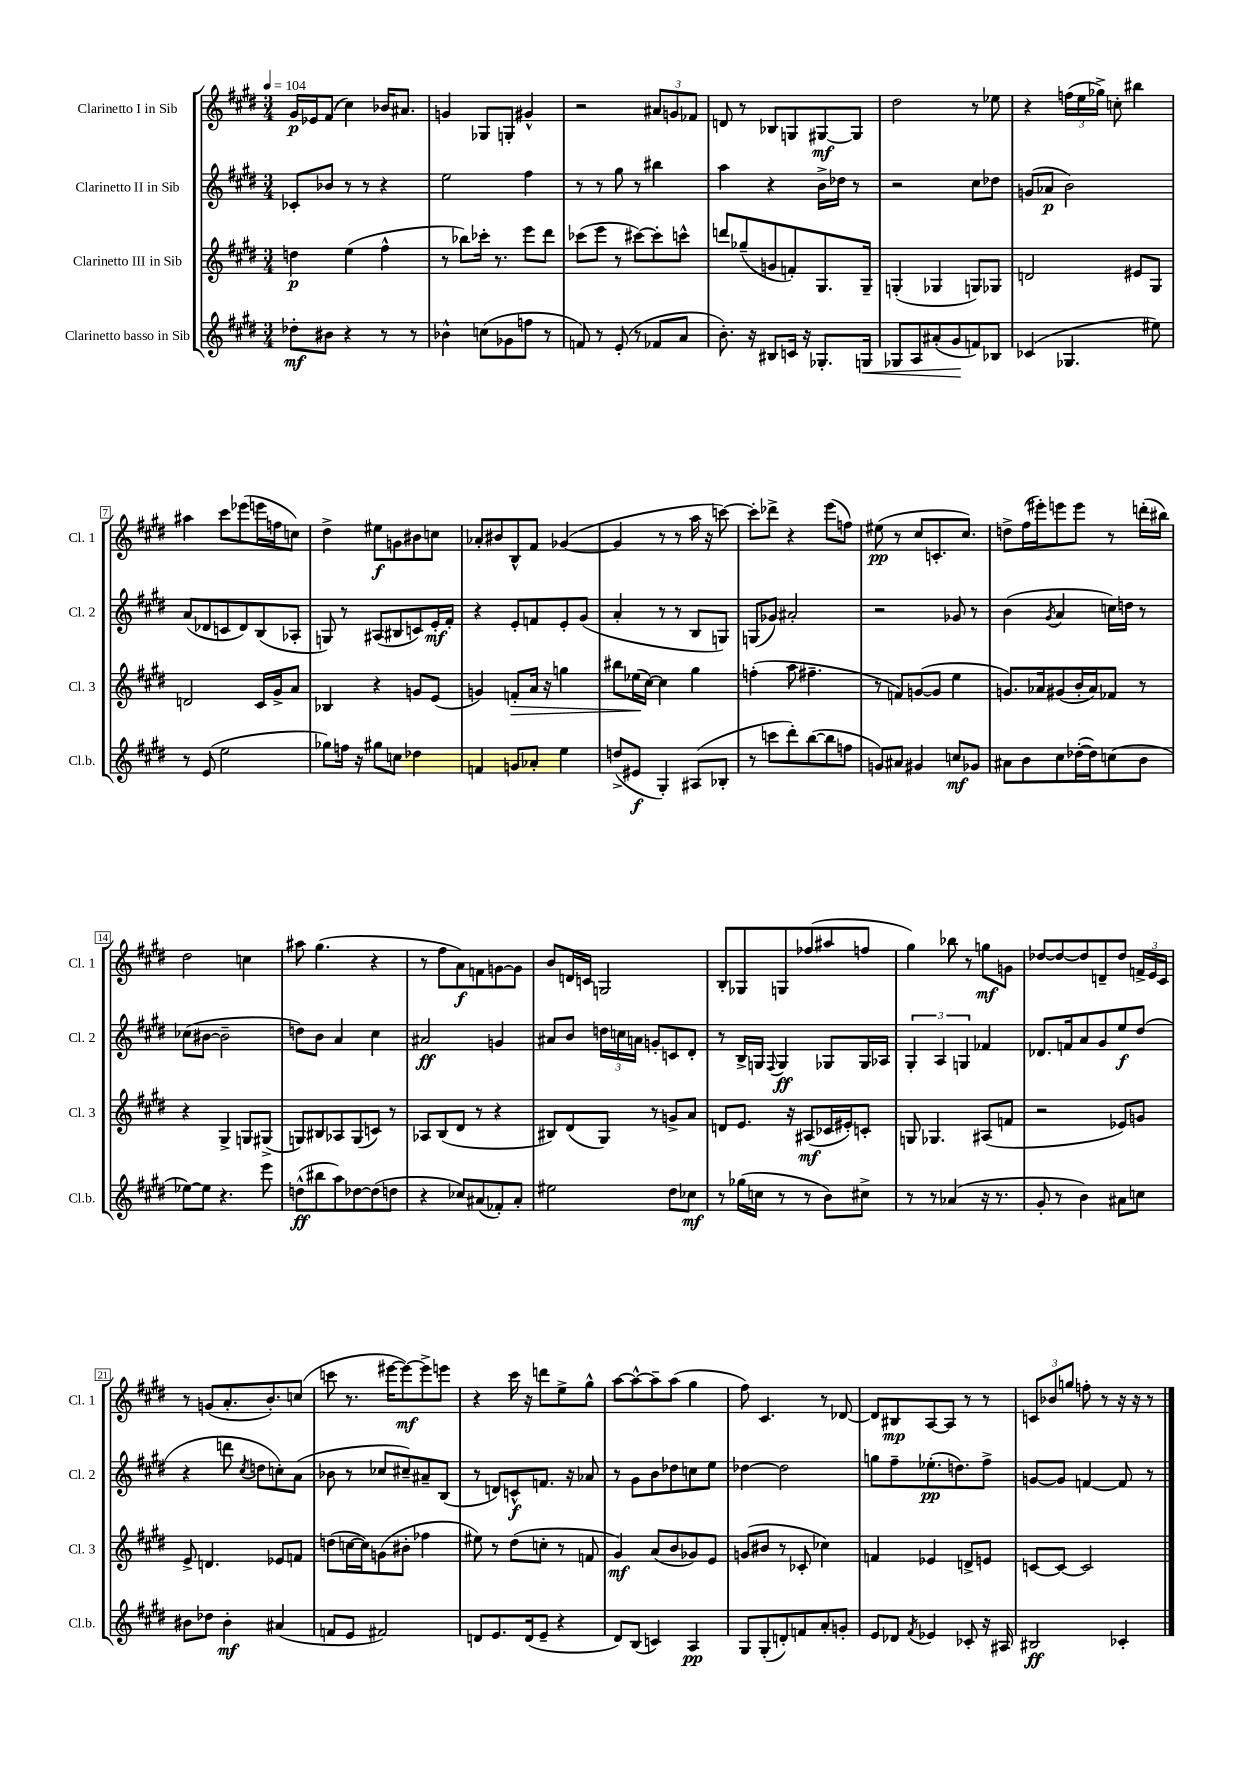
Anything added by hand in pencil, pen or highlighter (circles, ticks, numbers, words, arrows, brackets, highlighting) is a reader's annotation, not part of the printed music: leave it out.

**kern	**dynam	**kern	**dynam	**kern	**dynam	**kern	**dynam
*part4	*part4	*part3	*part3	*part2	*part2	*part1	*part1
*staff4	*staff4	*staff3	*staff3	*staff2	*staff2	*staff1	*staff1
*I"Clarinetto basso in Sib	*	*I"Clarinetto III in Sib	*	*I"Clarinetto II in Sib	*	*I"Clarinetto I in Sib	*
*I'Cl.b.	*	*I'Cl. 3	*	*I'Cl. 2	*	*I'Cl. 1	*
*clefG2	*	*clefG2	*	*clefG2	*	*clefG2	*
*k[f#c#g#d#]	*	*k[f#c#g#d#]	*	*k[f#c#g#d#]	*	*k[f#c#g#d#]	*
*M3/4	*	*M3/4	*	*M3/4	*	*M3/4	*
*MM104	*	*MM104	*	*MM104	*	*MM104	*
=1	=1	=1	=1	=1	=1	=1	=1
8dd-X'\L	mf	4ddn\	p	8c-X'/L	.	16g#/LL	p
.	.	.	.	.	.	16e-X/J	.
8b#X\J	.	.	.	8b-X/J	.	(8f#/J	.
4r	.	(4ee\	.	8r	.	4cc#\)	.
.	.	.	.	8r	.	.	.
8r	.	4ff#^^\	.	4r	.	16b-X/KL	.
.	.	.	.	.	.	8.a#X/J	.
8r	.	.	.	.	.	.	.
=2	=2	=2	=2	=2	=2	=2	=2
4b-X^^\	.	8r	.	2ee\	.	4gn/	.
.	.	8bb-X\L)	.	.	.	.	.
(8ccn\L	.	16ccc-X'\Jk	.	.	.	8G-X/L	.
.	.	8.r	.	.	.	.	.
8g-X\	.	.	.	.	.	8Gn'/J	.
8ffn\J	.	8eee\L	.	4ff#\	.	4g#X^^/	.
8r	.	8ddd#\J	.	.	.	.	.
=3	=3	=3	=3	=3	=3	=3	=3
8fn/)	.	(8ccc-X\L	.	8r	.	2r	.
8r	.	8eee\J	.	8r	.	.	.
(8e'/	.	8r	.	8gg#\	.	.	.
8r	.	[8ccc#X\L)	.	8r	.	.	.
8f-X/L	.	8ccc#'\]	.	4bb#X\	.	12a#X/L	.
.	.	.	.	.	.	12gn/	.
8a/J	.	8cccn^^\J	.	.	.	.	.
.	.	.	.	.	.	12f-X/J	.
=4	=4	=4	=4	=4	=4	=4	=4
8.b'\)	.	8dddn/L	.	4aa\	.	8dn/	.
.	.	(8gg-X~/	.	.	.	8r	.
16r	.	.	.	.	.	.	.
8B#X/L	.	8gn/	.	4r	.	8B-X/L	.
16cn/Jk	.	8fn'/)	.	.	.	8Gn/	.
16r	.	.	.	.	.	.	.
8.G-X'/L	.	8.G#/	.	16b^\LL	.	[8G#X/	mf
.	.	.	.	16dd-X\JJ	.	.	.
.	.	.	.	8r	.	8G#/J]	.
!	!LO:HP:b	!	!	!	!	!	!
16Gn/Jk	<	16G#~/Jk	.	.	.	.	.
=5	=5	=5	=5	=5	=5	=5	=5
8G-X/L	.	(4Gn'/	.	2r	.	2dd#\	.
8A/	.	.	.	.	.	.	.
(8a#X'/	.	4G-X/	.	.	.	.	.
8g#/	.	.	.	.	.	.	.
8fn/)	[	8Gn/L)	.	8cc#\L	.	8r	.
8B-X/J	.	8G-X/J	.	8dd-X\J	.	8ee-X\	.
=6	=6	=6	=6	=6	=6	=6	=6
(4c-X/	.	2dn/	.	(8gn/L	.	4r	.
.	.	.	.	8a-X/J	p	.	.
4.G-X/	.	.	.	2b\)	.	(24ffn\LL	.
.	.	.	.	.	.	24ee\	.
.	.	.	.	.	.	24gg-X^\JJ)	.
.	.	.	.	.	.	8ccn'\	.
.	.	8e#X/L	.	.	.	4bb#X\	.
8ee#X\)	.	8G#/J	.	.	.	.	.
!!LO:LB:g=z
=7	=7	=7	=7	=7	=7	=7	=7
8r	.	2dn/	.	(8a/L	.	4aa#X\	.
(8e/	.	.	.	8d-X/	.	.	.
2ee\	.	.	.	8cn/	.	8ccc#\L	.
.	.	.	.	8d-/)	.	(8eee-X\	.
.	.	16c#/LL	.	(8B/	.	16eeen\L	.
.	.	16g#^/J	.	.	.	16ffn\J	.
.	.	8a/J	.	8A-X'/J	.	8ccn\J)	.
=8	=8	=8	=8	=8	=8	=8	=8
8gg-X\L)	.	4B-X/	.	8Gn/)	.	4dd#^\	.
16ffn\Jk	.	.	.	8r	.	.	.
16r	.	.	.	.	.	.	.
8gg#X\L	.	4r	.	(8A#X/L	.	8ee#X\L	f
8ccn\J	.	.	.	8B#X/	.	8gn\	.
4dd-X\	.	8gn/L	.	8cn/)	.	8b#X\	.
.	.	(8e/J	.	16e'/L	mf	8ccn\J	.
.	.	.	.	16f#'/JJ	.	.	.
=9	=9	=9	=9	=9	=9	=9	=9
4fn/	.	4gn/)	.	4r	.	8a-X'/L	.
.	.	.	.	.	.	8b#X/	.
!	!	!	!LO:HP:b	!	!	!	!
8gn/L	.	8fn'/L	>	8e'/L	.	8B^^/	.
8a-X'/J	.	16a/Jk	.	8fn/	.	8f#/J	.
.	.	16r	.	.	.	.	.
4ee\	.	4ggn\	.	8e'/	.	([4g-X/	.
.	.	.	.	(8g#/J	.	.	.
=10	=10	=10	=10	=10	=10	=10	=10
(8ddn^/L	.	8bb#X\L	.	4a'/	.	4g-/]	.
8e#X/J	f	(16ee-X\L	.	.	.	.	.
.	.	[16cc#\JJ)	]	.	.	.	.
4G#'/)	.	4cc#\]	.	8r	.	8r	.
.	.	.	.	8r	.	8r	.
(8A#X/L	.	4gg#\	.	8B/L	.	16aa\	.
.	.	.	.	.	.	16r	.
8B-X'/J	.	.	.	8Gn/J)	.	[8cccn\)	.
=11	=11	=11	=11	=11	=11	=11	=11
8r	.	(4ffn'\	.	(8Gn/L	.	8ccc'\L]	.
8cccn\L	.	.	.	8g-X/J)	.	8ddd-X^\J	.
8ddd#'\)	.	8aa\	.	2a#X'/	.	4r	.
([8bb\	.	4.ff#X~\	.	.	.	.	.
8bb\]	.	.	.	.	.	(8eee\L	.
8ffn\J	.	.	.	.	.	8ffn\J)	.
=12	=12	=12	=12	=12	=12	=12	=12
8gn/L)	.	8r	.	2r	.	(8ee#X\	pp
8a#X/J	.	8fn/L)	.	.	.	8r	.
4g#X/	.	([8gn/	.	.	.	8cc#/L	.
.	.	8g/J]	.	.	.	8.cn'/	.
8ccn/L	mf	4ee\	.	8g-X/	.	.	.
.	.	.	.	.	.	8.cc#/J)	.
8g-X/J	.	.	.	8r	.	.	.
=13	=13	=13	=13	=13	=13	=13	=13
8a#X\L	.	8.gn/L)	.	(4b\	.	8ddn^\L	.
8b\	.	.	.	.	.	(16ff#\L	.
.	.	16a-X/k	.	.	.	16eee#X'\J)	.
.	.	.	.	8qg#/	.	.	.
8cc#\	.	(8g#X/	.	4a/	.	8eeen\	.
([16dd-X'\L	.	16b'/L	.	.	.	8eee\J	.
16dd-\J])	.	16a-/J)	.	.	.	.	.
(8ccn\	.	8f-X/J	.	16ccn\LL)	.	8r	.
.	.	.	.	16ddn\JJ	.	.	.
8b\J	.	8r	.	8r	.	(16dddn'\LL	.
.	.	.	.	.	.	16bb#X\JJ)	.
!!LO:LB:g=z
=14	=14	=14	=14	=14	=14	=14	=14
[8ee-X\L)	.	4r	.	(8cc-X\L	.	2dd#\	.
8ee-\J]	.	.	.	[8b#X\J	.	.	.
4.r	.	4G#^/	.	2b#~\]	.	.	.
.	.	8Gn/L	.	.	.	4ccn\	.
8eee\	.	(8G#X^/J	.	.	.	.	.
=15	=15	=15	=15	=15	=15	=15	=15
(8ddn^^\L	ff	8Gn/L)	.	8ddn\L)	.	8aa#X\	.
8bb#X\	.	8B#X/	.	8b\J	.	(4.gg#\	.
8aa\)	.	8A-X/	.	4a/	.	.	.
[8dd-X\	.	(8G/	.	.	.	.	.
(8dd-\]	.	8cn/J)	.	4cc#\	.	4r	.
8ddn\J	.	8r	.	.	.	.	.
=16	=16	=16	=16	=16	=16	=16	=16
4r	.	8A-X/L	.	2a#X/	ff	8r	.
.	.	(8B/	.	.	.	8ff#\L	.
8cc-X/L)	.	8d#/J	.	.	.	8a\)	f
(8a#X/	.	8r	.	.	.	8fn\	.
8f-X'/)	.	4r	.	4gn/	.	[8gn\	.
8a#'/J	.	.	.	.	.	8g\J]	.
=17	=17	=17	=17	=17	=17	=17	=17
2ee#X\	.	8B#X/L)	.	8a#X/L	.	8b/L	.
.	.	(8d#/	.	8b/J	.	16dn/L	.
.	.	.	.	.	.	16cn/JJ	.
.	.	8G#/J)	.	24ddn\LL	.	2Gn/	.
.	.	.	.	24ccn\	.	.	.
.	.	.	.	24an\JJ	.	.	.
.	.	8r	.	8gn'/L	.	.	.
8dd#\L	.	8gn^/L	.	8cn/	.	.	.
8cc-X\J	mf	8a/J	.	8d#'/J	.	.	.
=18	=18	=18	=18	=18	=18	=18	=18
8r	.	8dn/L	.	8r	.	8B'/L	.
(16gg-X\LL	.	8.e/J	.	16B^/LL	.	8G-X/	.
16ccn\JJ	.	.	.	16Gn/JJ	.	.	.
.	.	.	.	8qqF#/	.	.	.
8r	.	.	.	4G/	ff	8Gn/	.
.	.	16r	.	.	.	.	.
8r	.	(8A#X/L	mf	.	.	(8ff-X/	.
8b\L)	.	16c-X/L	.	8G-X/L	.	8aa#X/	.
.	.	16e#X'/J)	.	.	.	.	.
8cc#X^\J	.	8cn'/J	.	16G-/L	.	8ffn/J	.
.	.	.	.	16A-X/JJ	.	.	.
=19	=19	=19	=19	=19	=19	=19	=19
8r	.	8Gn/	.	6G#'/	.	4gg#\)	.
8r	.	4.G-X/	.	.	.	.	.
.	.	.	.	6A/	.	.	.
(4a-X/	.	.	.	.	.	8bb-X\	.
.	.	.	.	6Gn/	.	.	.
.	.	.	.	.	.	8r	.
16r	.	(8A#X/L	.	4f-X/	.	8ggn\L	mf
8.r	.	.	.	.	.	.	.
.	.	8fn/J	.	.	.	8gn\J	.
=20	=20	=20	=20	=20	=20	=20	=20
8g#'/	.	2r	.	8.d-X/L	.	[8dd-X/L	.
8r	.	.	.	.	.	8dd-/_	.
.	.	.	.	16fn/k	.	.	.
4b\)	.	.	.	8a/	.	8dd-/]	.
.	.	.	.	8g#/	.	8dn~/	.
8a#X\L	.	8e-X/L)	.	8ee/	f	8dd-/J	.
8ccn\J	.	8gn/J	.	(8dd#/J	.	24fn^/LL	.
.	.	.	.	.	.	24e/	.
.	.	.	.	.	.	24c#/JJ	.
!!LO:LB:g=z
=21	=21	=21	=21	=21	=21	=21	=21
8b#X\L	.	8e^/	.	4r	.	8r	.
8dd-X\J	.	4.dn/	.	.	.	(8gn/L	.
4b#'\	mf	.	.	8dddn\	.	8.a'/	.
.	.	.	.	8qcc#/	.	.	.
.	.	.	.	8ddn\L	.	.	.
.	.	.	.	.	.	8.b'/)	.
(4a#X/	.	8e-X/L	.	8ccn'\)	.	.	.
.	.	8fn/J	.	(8a\J	.	(8ccn/J	.
=22	=22	=22	=22	=22	=22	=22	=22
8fn/L	.	(8ddn\L	.	8b-X\	.	8cccn\	.
8e/J	.	[16ccn\L	.	8r	.	8.r	.
.	.	16cc\J])	.	.	.	.	.
2f#X/)	.	(8gn\	.	8cc-X/L	.	.	.
.	.	.	.	.	.	[16eee#X\KL	.
.	.	8b#X'\J	.	8cc#X~/)	.	8eee#\_)	mf
.	.	4ff-X\	.	8a#X~/	.	8eee#^\]	.
.	.	.	.	(8B/J	.	8eeen\J	.
=23	=23	=23	=23	=23	=23	=23	=23
8dn/L	.	8ee#X\)	.	8r	.	4r	.
8.e/	.	8r	.	8dn/L)	.	.	.
.	.	(8dd#\L	.	8cn^^/	f	16ccc#\	.
(16d/k	.	.	.	.	.	16r	.
8e~/J	.	8ccn'\J	.	8.fn/J	.	8dddn\L	.
4r	.	8r	.	.	.	8ee^\	.
.	.	.	.	16r	.	.	.
.	.	8fn/	.	8a-X/	.	8gg#^^\J	.
=24	=24	=24	=24	=24	=24	=24	=24
8d#/L)	.	4g#/)	mf	8r	.	[8aa\L	.
(8B/J	.	.	.	8g#\L	.	8aa^^\_	.
4cn/)	.	(8a/L	.	8b\	.	8aa~\]	.
.	.	8b/	.	8dd-X\	.	(8aa\J	.
4A/	pp	8g-X/)	.	8ccn\	.	4gg#\	.
.	.	8e/J	.	8ee\J	.	.	.
=25	=25	=25	=25	=25	=25	=25	=25
8G#/L	.	(8gn/L	.	[4dd-X\	.	8ff#\)	.
(8G#'/	.	8b#X/J	.	.	.	4.c#/	.
8dn'/)	.	8r	.	2dd-\]	.	.	.
8fn/	.	8c-X'/	.	.	.	.	.
8a'/	.	4cc-X\)	.	.	.	8r	.
8gn'/J	.	.	.	.	.	[8d-X/	.
=26	=26	=26	=26	=26	=26	=26	=26
8e/L	.	4fn/	.	8ggn\L	.	8d-/L]	.
8d-X/J	.	.	.	8ff#~\	.	8B#X/	mp
8qf#/	.	.	.	.	.	.	.
4e-X/	.	4e-X/	.	(8.ee-X'\	pp	[8A/	.
.	.	.	.	.	.	8A/J]	.
.	.	.	.	8.ddn\)	.	.	.
8c-X'/	.	8dn^/L	.	.	.	8r	.
16r	.	8en/J	.	8ff#^\J	.	8r	.
16A#X/	.	.	.	.	.	.	.
=27	=27	=27	=27	=27	=27	=27	=27
2B#X/	ff	[8cn/L	.	[8gn/L	.	12cn/L	.
.	.	.	.	.	.	12b-X/	.
.	.	8c/J_	.	8g/J]	.	.	.
.	.	.	.	.	.	12ggn/J	.
.	.	2c/]	.	[4fn/	.	8ffn'\	.
.	.	.	.	.	.	8r	.
4c-X'/	.	.	.	8f/]	.	16r	.
.	.	.	.	.	.	16r	.
.	.	.	.	8r	.	8r	.
==	==	==	==	==	==	==	==
*-	*-	*-	*-	*-	*-	*-	*-
